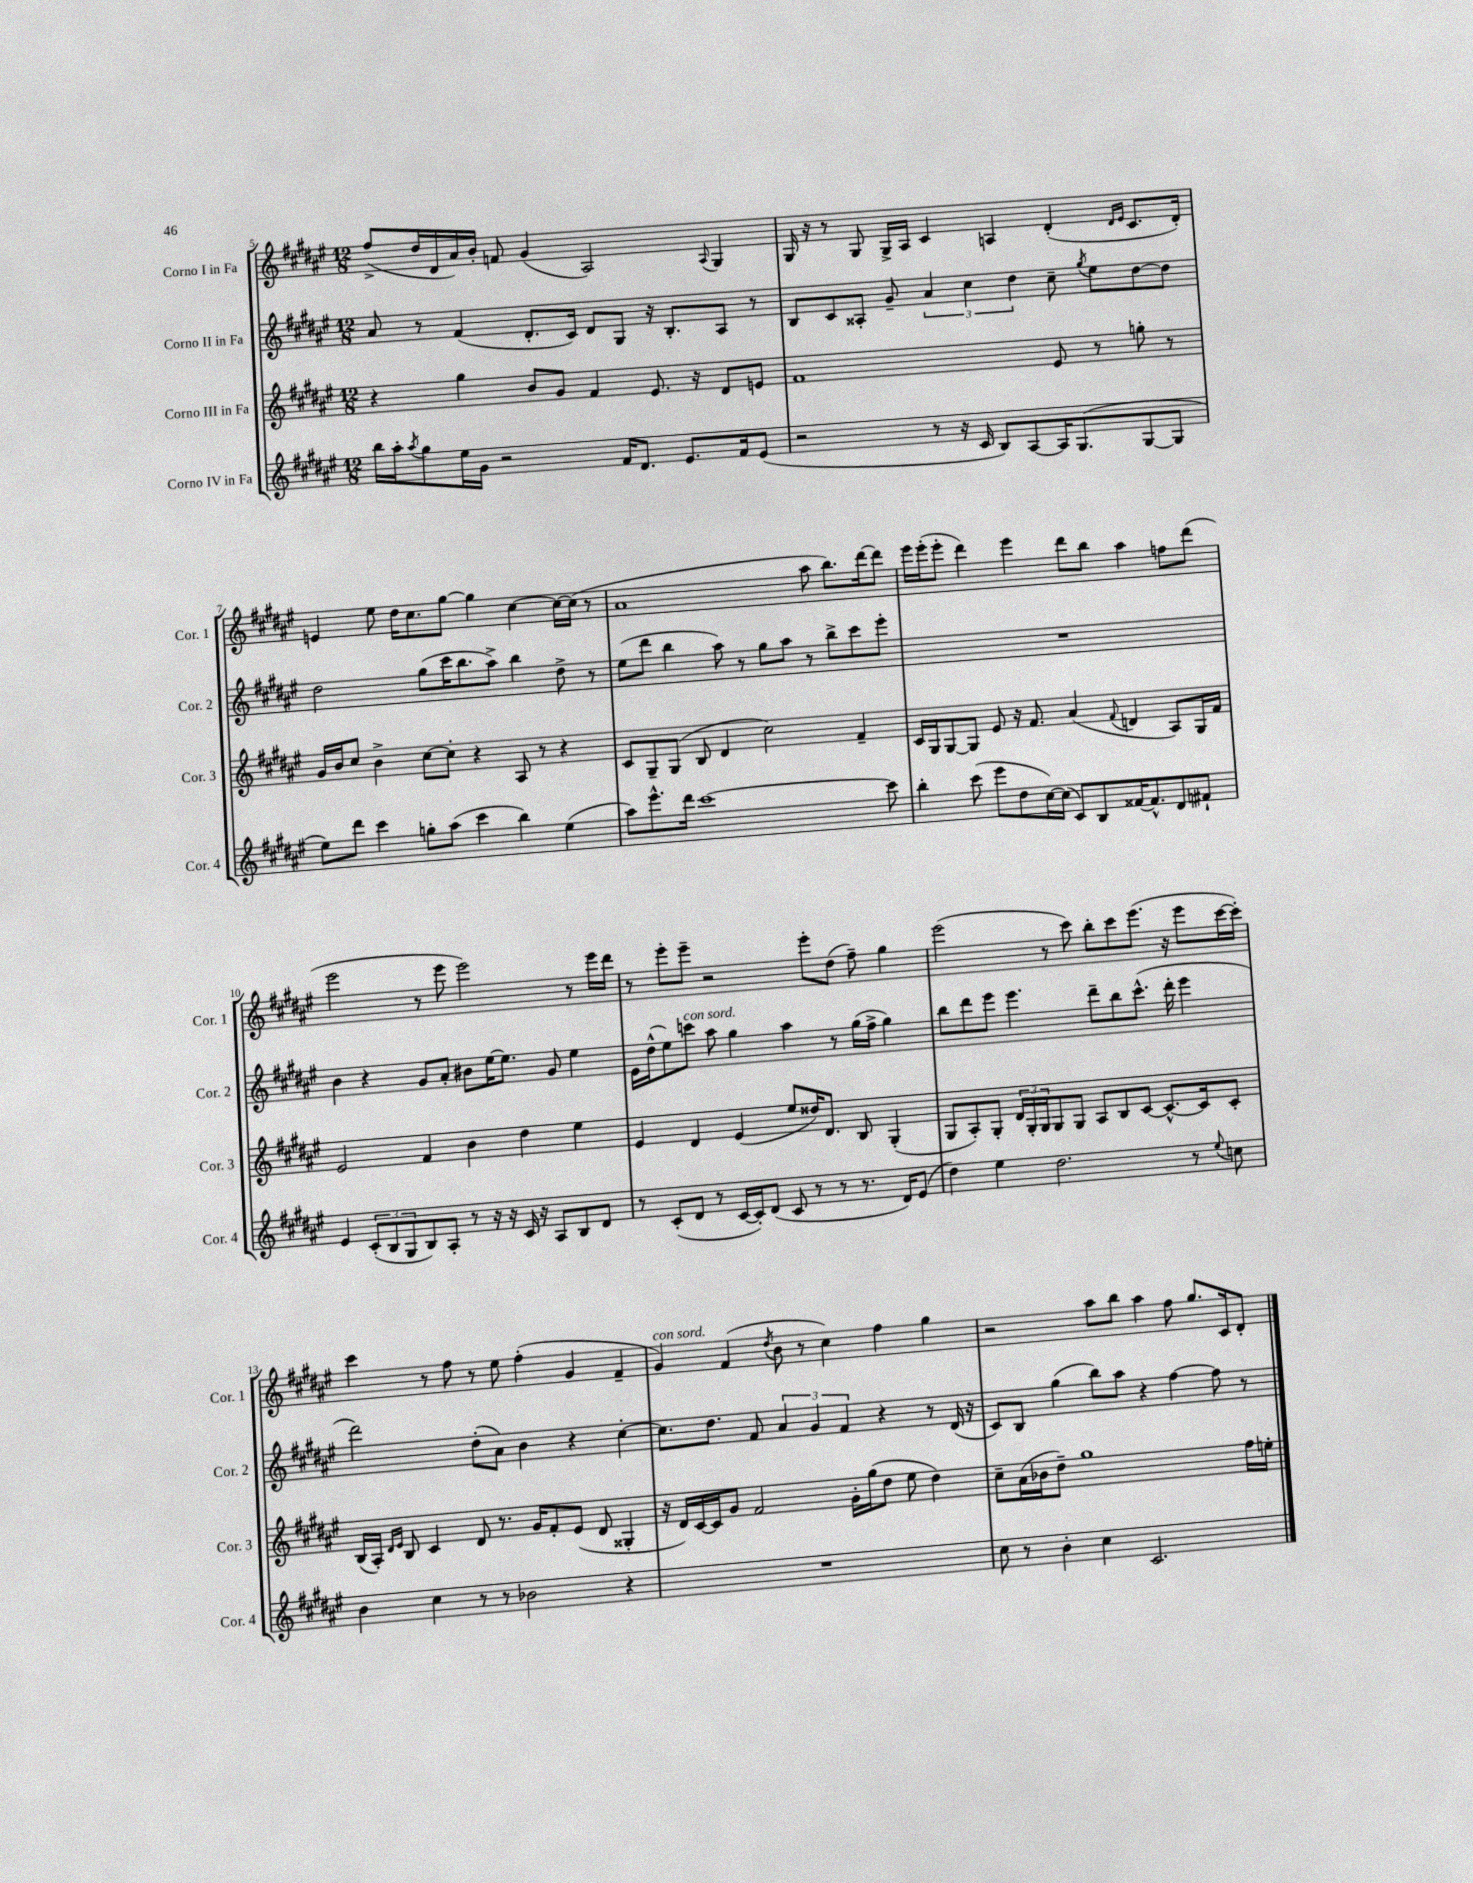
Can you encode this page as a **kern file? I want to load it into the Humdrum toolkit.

**kern	**kern	**kern	**kern
*staff4	*staff3	*staff2	*staff1
*clefG2	*clefG2	*clefG2	*clefG2
*k[f#c#g#d#a#e#]	*k[f#c#g#d#a#e#]	*k[f#c#g#d#a#e#]	*k[f#c#g#d#a#e#]
*M12/8	*M12/8	*M12/8	*M12/8
16bb\LL	4r	8a#/	(8ff#^/L
16aa#'\J	.	.	.
8qaa#/	.	.	.
8gg#\	.	8r	16dd#/L
.	.	.	16d#/
16ee#\L	4gg#\	(4f#/	16a#/)
16g#\JJ	.	.	16b'/JJ
2r	.	.	8f/
.	8b/L	8.d#'/L	(4g#/
.	8g#/J	.	.
.	.	16c#/Jk)	.
.	4f#/	8d#/L	2A#/)
16f#/LK	.	8G#/J	.
8.d#/J	.	.	.
.	8.e#/	16r	.
.	.	8.B'/L	.
8.e#/L	.	.	.
.	16r	.	.
.	.	.	8qqA#/
.	8d#/L	8A#/J	4G#/
16f#/k	.	.	.
(8e#/J	8e/J	8r	.
=	=	=	=
2r	1f#	8B/L	16G#/
.	.	.	16r
.	.	8c#/	8r
.	.	8A##'/J	8G#/
.	.	8g#~/	16G#^/LL
.	.	.	16A#/JJ
8r	.	6a#/	4c#/
16r	.	.	.
.	.	6cc#\	.
16c#/	.	.	.
8B/L)	.	.	4A/
.	.	6dd#\	.
[8A#/	.	.	.
16A#/]K	8e#/	8cc#~\	(4d#'/
(8.G#/	.	.	.
.	.	8qgg#/	.
.	8r	8ee#\L	.
.	.	.	16qqd#/LL
.	.	.	16qqe#/JJ
[8G#/	8gg'\	[8dd#\	8.c#/L
8G#/]J	8r	8dd#\]J	.
.	.	.	16d#'/Jk)
=	=	=	=
8ee#\L)	16g#/LL	2dd#\	4e/
.	16b/J	.	.
8ddd#\J	8cc#/J	.	.
4ccc#\	4b^\	.	8ee#\
.	.	.	16dd#\LK
.	.	.	8.cc#\
8gg'\L	[8cc#\L	(8gg#\L	.
(8aa#\J	8cc#'\]J	16ccc#\K	[8gg#\J
.	.	8.bb\	.
4ccc#\	4r	.	4gg#\]
.	.	8aa#^\J)	.
4bb\)	8A#/	4bb\	[4cc#\
.	8r	.	.
(4ee#\	4r	8dd#^\	16cc#\_LL
.	.	.	(16cc#\]JJ
.	.	8r	8r
=	=	=	=
8aa#\L)	8c#/L	(8ee#\L	1a#
8.eee#^^\	8G#~/	8ddd#\J	.
.	(8G#/J	4bb\	.
16ddd#\Jk	.	.	.
[1ccc#	8B/	.	.
.	4d#/	8aa#\)	.
.	.	8r	.
.	2cc#\)	8gg#\L	.
.	.	8aa#\J	.
.	.	8r	8aa#\
.	.	8bb^\L	8.bb\L)
.	4f#~/	8ccc#\	.
.	.	.	[16ddd#\k
8ccc#\]	.	8eee#'\J	8ddd#\]J
=	=	=	=
4bb'\	16c#/LL	1.r	16eee#\LL
.	16G#/J	.	(16eee#'\J
.	[8G#/	.	8eee#'\J
(8ccc#\	8G#/]J	.	4ddd#\)
8eee#\L	8e#/	.	.
8dd#\	16r	.	4eee#\
.	8.f#/	.	.
[16cc#\L)	.	.	.
(16cc#\]JJ	.	.	.
8c#/L)	(4a#/	.	8ddd#\L
8B/	.	.	8bb\J
.	8qqf#/	.	.
[16f##/K	4d/	.	4aa#\
8.f##^^/]	.	.	.
8d#/	8A#/L)	.	8ff\L
8f#`/J	16G#/L	.	(8ddd#\J
.	16f#/JJ	.	.
=	=	=	=
4e#/	2e#/	4b\	2eee#\
(12c#'/L	.	4r	.
12B/	.	.	.
12G#/	.	.	.
8B/)	4f#/	8g#/L	8r
8A#'/J	.	8a#'/J	8eee#\
8r	4b\	8b#\L	2eee#\)
16r	.	[16ee#\K	.
16r	.	8.ee#\]J	.
16c#/	4dd#\	.	.
16r	.	.	.
8A#/L	.	8g#/	.
8B/	4ee#\	4ee#\	8r
8d#/J	.	.	16eee#\LL
.	.	.	16ddd#\JJ
=	=	=	=
8r	4e#/	16e#\LL	8r
.	.	(16dd#^^\J	.
(8c#'/L	.	8ee#\)	8eee#'\L
8d#/J	4d#/	8ccc\J	8eee#~\J
8r	.	8aa#\	2r
[16c#/LL	(4e#/	4gg#\	.
16c#'/]J)	.	.	.
(8d#/J	.	.	.
8c#/	8ee#/L	4aa#\	.
8r	16dd##/K)	.	8eee#'\L
.	8.d#/J	.	.
8r	.	8r	(8dd#\J
8.r	8B/	(16gg#\LL	8ff#~\)
.	.	16ff#^\JJ	.
.	(4G#'/	4gg#\)	4gg#\
16d#/LK)	.	.	.
(8e#/J	.	.	.
=	=	=	=
4dd#\)	8G#/L	8bb\L	(2eee#\
.	8A#'/)	8ddd#\	.
4ee#\	8G#'/J	8eee#\J	.
.	24d#/LL	4.eee#\	.
.	24G#'/	.	.
.	24G#/J	.	.
2.dd#\	8G#/	.	8r
.	8G#/J	.	8ccc#\)
.	8A#/L	8ddd#~\L	8bb'\L
.	8B/	8bb\	8ccc#\
.	[8c#/J	(8.ccc#^^\J	(8.eee#\J
.	8.c#^^/_L	.	.
.	.	16ddd#'\	16r
8r	.	4eee#\	8eee#\L
.	16c#/]k	.	.
8qqee#/	.	.	.
8cc\	8c#'/J	.	[16ccc#\L
.	.	.	16ccc#'\]JJ)
=	=	=	=
4b\	(16B/LL	2ddd#\)	4ccc#\
.	16A#'/JJ)	.	.
.	16qqd#/LL	.	.
.	16qqe#/JJ	.	.
.	8B/	.	.
4cc#\	4c#/	.	8r
.	.	.	8ff#\
8r	8d#/	(8dd#'\L	8r
8r	8.r	8a#\J)	8ee#\
2b-\	.	4b\	(4ff#'\
.	16g#/LK	.	.
.	8f#'/	.	.
.	(8e#/J	4r	4g#/
.	8d#/	.	.
4r	4G##'/	[4cc#'\	4f#~/
=	=	=	=
1.r	16r	8.cc#\]L	4g#/)
.	16d#/LL)	.	.
.	[16c#/	.	.
.	16c#/]J	8.dd#\J	.
.	8g#/J	.	(4f#/
.	2f#/	8f#/	.
.	.	.	8qdd#/
.	.	6a#/	8b\
.	.	.	8r
.	.	6g#/	.
.	.	.	4cc#\)
.	.	6f#/	.
.	16g#'\LL	.	.
.	(16gg#\J	.	.
.	8dd#\J	4r	4ff#\
.	8ee#\	.	.
.	4dd#\)	8r	4gg#\
.	.	(16d#/	.
.	.	16r	.
=	=	=	=
8cc#\	8cc#~\L	8c#/L)	2r
8r	(16a#\L	8B/J	.
.	16b-\J	.	.
4b'\	8dd#~\J)	(4gg#\	.
.	1gg#	.	.
4cc#\	.	8bb\L)	8aa#\L
.	.	8aa#\J	8bb\J
2.c#/	.	4r	4aa#\
.	.	[4ff#\	8ff#\
.	.	.	8.gg#/L
.	.	8ff#\]	.
.	.	.	16c#/k
.	16ff#\LL	8r	8d#'/J
.	16ee'\JJ	.	.
==	==	==	==
*-	*-	*-	*-
